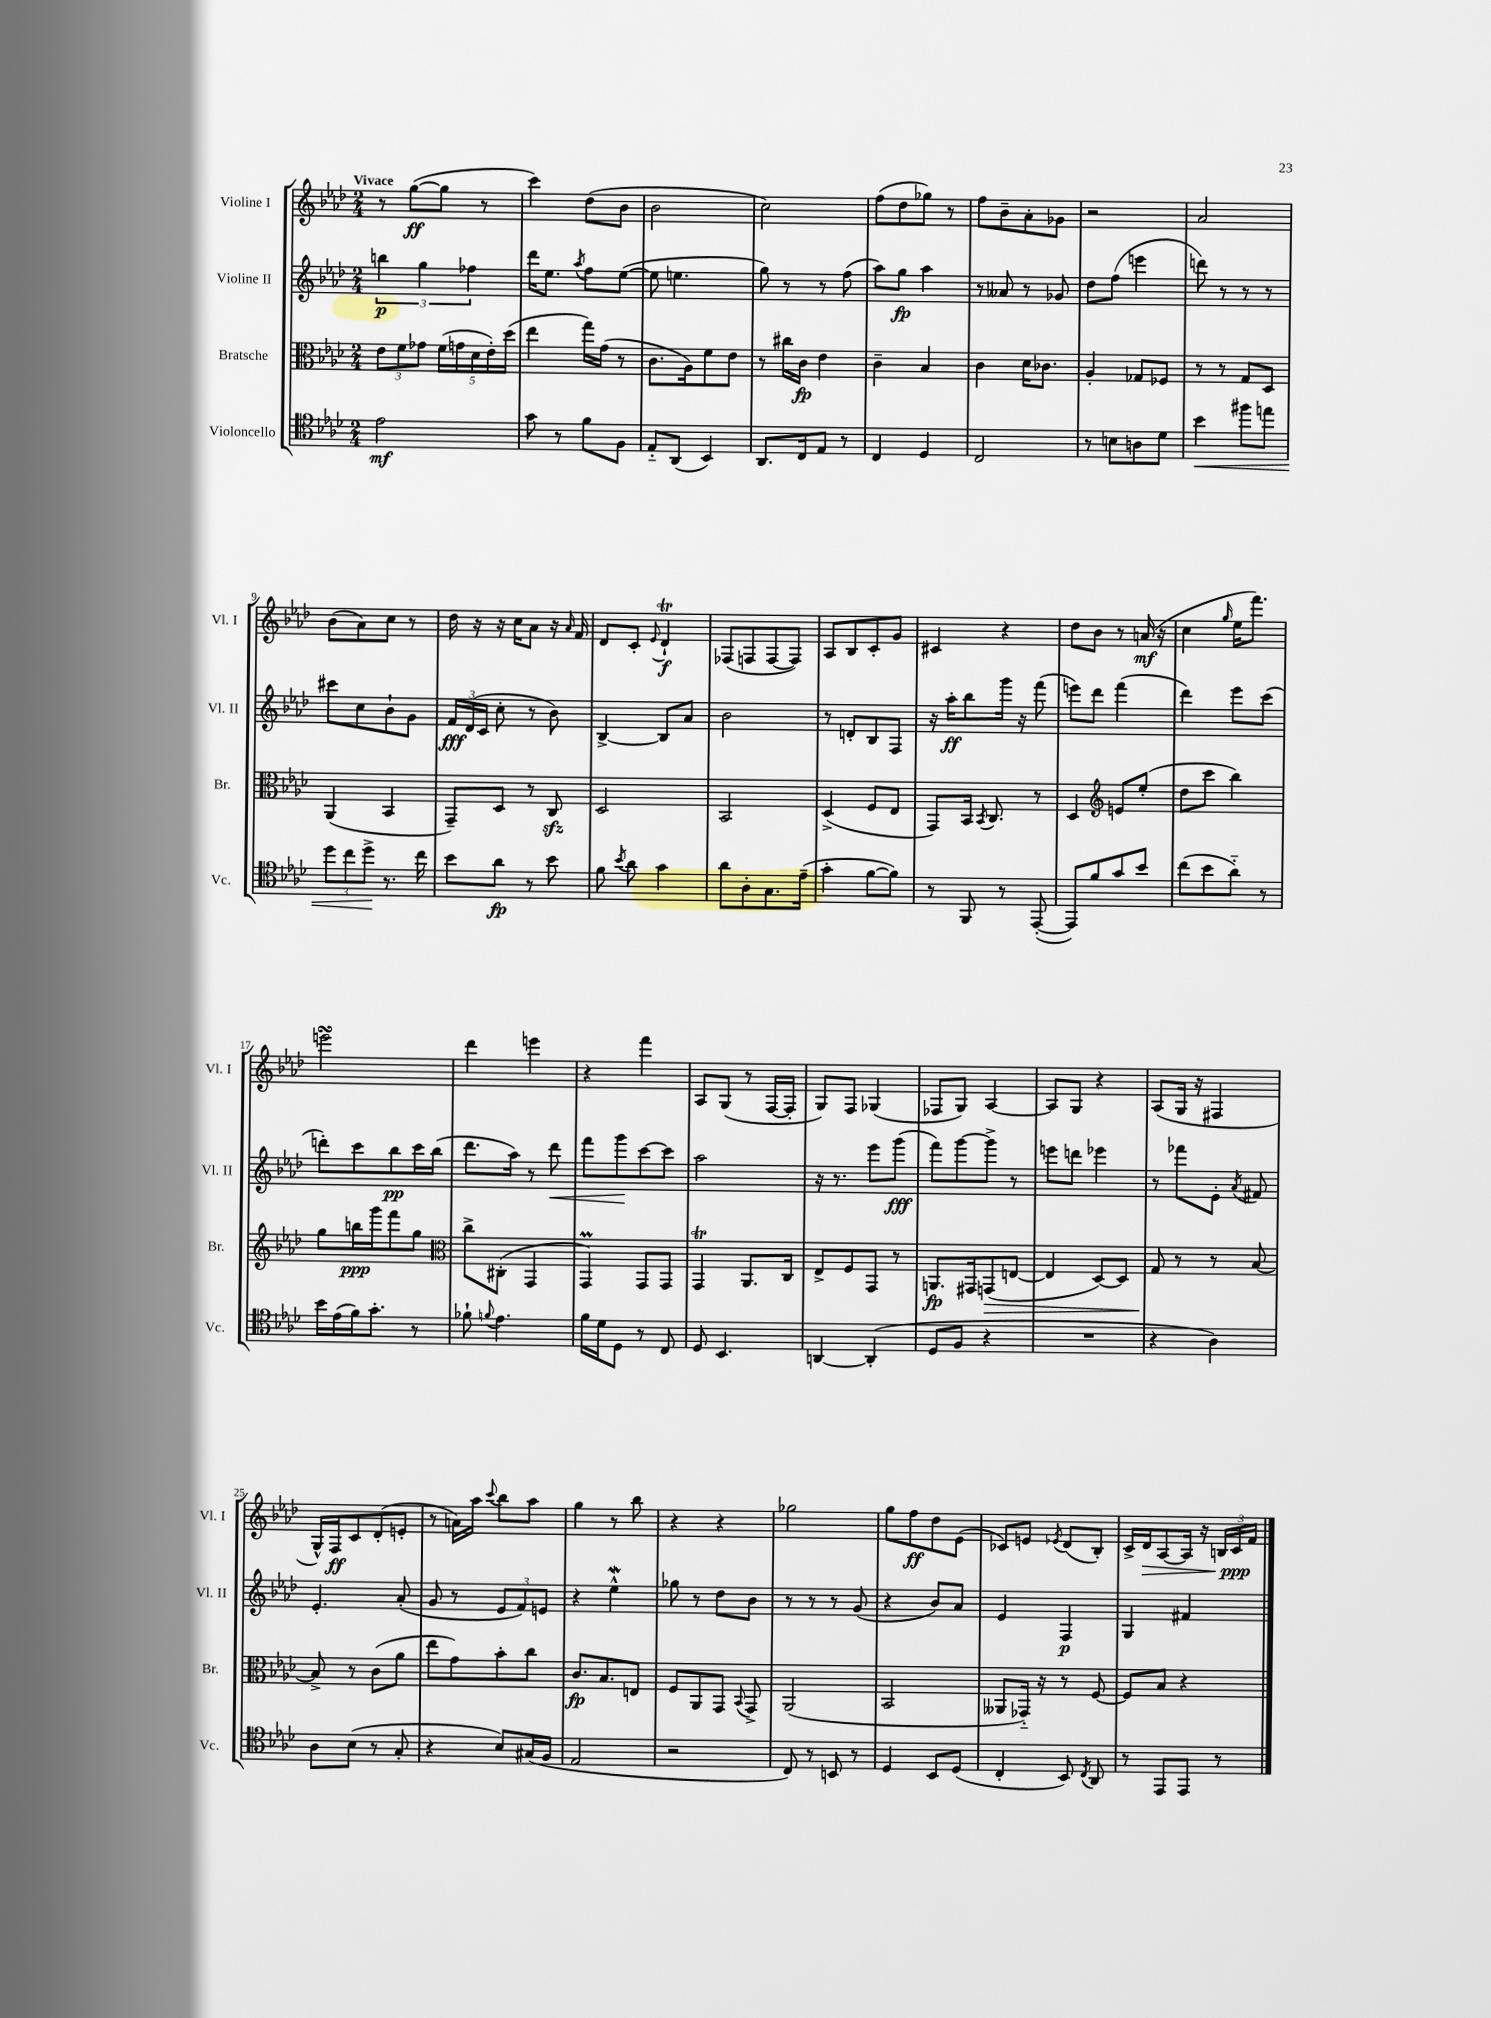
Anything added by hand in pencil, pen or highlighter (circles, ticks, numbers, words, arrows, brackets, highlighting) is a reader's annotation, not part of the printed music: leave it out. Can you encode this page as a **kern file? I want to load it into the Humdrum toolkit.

**kern	**kern	**kern	**kern
*staff4	*staff3	*staff2	*staff1
*clefC4	*clefC3	*clefG2	*clefG2
*k[b-e-a-d-]	*k[b-e-a-d-]	*k[b-e-a-d-]	*k[b-e-a-d-]
*M2/4	*M2/4	*M2/4	*M2/4
2e-\	12e-\L	6bb\	8r
.	12f\	.	.
.	.	.	([8gg\L
.	12g-\J	6gg\	.
.	(20f\LL	.	8gg\]J
.	20g\	.	.
.	.	6ff-\	.
.	20d-\	.	.
.	.	.	8r
.	20e-'\)	.	.
.	(20dd-\JJ	.	.
=	=	=	=
8g\	4ee-\	16ddd-\LK	4ccc\)
.	.	8.ee-\J	.
8r	.	.	.
.	.	8qaa-/	.
8f\L	16gg\LL)	8ff\L	(8dd-\L
.	(16g\JJ	.	.
8F\J	8r	([8ee-\J	8b-\J
=	=	=	=
8E-'~/L	8.c\L	8ee-\]	2b-\
(8AA-/J	.	4.ee\	.
.	16A-\k)	.	.
4BB-/)	8f\	.	.
.	8e-\J	.	.
=	=	=	=
8.AA-/L	8r	8gg\)	2cc\)
.	16cc#\LL	8r	.
16C/k	16c\JJ	.	.
8E-/J	4e-\	8r	.
8r	.	(8ff\	.
=	=	=	=
4C/	4c~\	8aa-\L)	(8ff\L
.	.	8gg\J	8dd-\
4D-/	4B-/	4aa-\	8gg-\J)
.	.	.	8r
=	=	=	=
2C/	4c\	8r	8ff\L
.	.	8a--/	8b-~\
.	16d-\LK	8r	8a-'\
.	8.c-\J	.	.
.	.	8g-/	8g-\J
=	=	=	=
8r	4A-'/	8dd-\L	2r
8B\L	.	(8ff\J	.
8A\	8G-/L	4eee\	.
8d-\J	8F-/J	.	.
=	=	=	=
4b-\	8r	8ddd\)	2a-/
.	8r	8r	.
8ff#\L	8G/L	8r	.
8ee\J	8D-/J	8r	.
=	=	=	=
12dd-\L	(4AA-/	8ccc#\L	(8b-\L
12cc\	.	.	.
.	.	8cc\	8a-\)
12dd-^\J	.	.	.
8.r	4BB-/	8b-`\	8cc\J
.	.	8g\J	8r
16cc\	.	.	.
=	=	=	=
8b-\L	8GG~/L)	24f/LL	16dd-\
.	.	(24d-/	.
.	.	.	16r
.	.	24c/JJ	.
8a-\J	8D-/J	8cc'\	16r
.	.	.	16cc\LK
8r	8r	8r	8a-\J
8b-\	8C/	8b-\)	16r
.	.	.	16qqa-/
.	.	.	16f/
=	=	=	=
8f\	2D-/	[4B-^/	8d-/L
8qb-/	.	.	.
8a-\	.	.	8c'/J
.	.	.	8qqe-/
4g\	.	8B-/]L	4d-`/
.	.	8a-/J	.
=	=	=	=
8a-\L	2BB-/	2b-\	(8F-/L
8A-'\	.	.	8F/
8.G\	.	.	[8F/
.	.	.	8F/]J)
(16e-~\Jk	.	.	.
=	=	=	=
4g'\	(4D-^/	8r	8A-/L
.	.	8d'/L	8B-/
[8f\L	8F/L	8B-/	8c'/
8f\]J)	8E-/J	8F/J	8g/J
=	=	=	=
8r	8GG/L)	16r	4c#/
.	.	16aa-'\LK	.
8FF/	16BB-/Jk	8bb-\	.
.	8qBB-/	.	.
.	8.C/	.	.
8r	.	16ggg\Jk	4r
.	.	16r	.
([8EE-'/	8r	(8fff\	.
=	=	=	=
8EE-/]L)	4D-/	8eee\L)	8dd-\L
8f/	.	8ddd-\J	8b-\J
*	*clefG2	*	*
8g/	8e/L	(4fff\	8r
8b-/J	(8ee-'/J	.	(16a/
.	.	.	16r
=	=	=	=
(8cc\L	8dd-\L	4ddd-\)	4cc\
8b-\	8ccc\J	.	.
.	.	.	16qqgg/
8a-'~\J)	4bb-\)	8eee-\L	16ee-\LK
.	.	.	8.fff\J)
8r	.	(8ccc\J	.
=	=	=	=
16b-\LL	8gg\L	8ddd'\L)	2eee\
(16e-\	.	.	.
16f\J)	16bb\L	8ccc\	.
8.g'\J	16ggg\J	.	.
.	8fff\	8bb-\	.
8r	8gg\J	16ccc\L	.
.	.	(16bb-\JJ	.
=	=	=	=
*	*clefC3	*	*
8f-`\	8cc^\L	8.ddd-\L	4ddd-\
8qqf/	.	.	.
4.e-\	(8C#'\J	.	.
.	.	16aa-\Jk)	.
.	4GG/	8r	4eee\
.	.	8ddd-\	.
=	=	=	=
16f\LL	4GG/)	8fff\L	4r
16d-\J	.	.	.
8D-\J	.	8ggg\	.
8r	8GG/L	[8ccc\	4fff\
8C/	8GG/J	8ccc\]J	.
=	=	=	=
8D-/	4GG/	2aa-\	8A-/L
4.BB-/	.	.	(8G/J
.	8.AA-/L	.	8r
.	.	.	[16F/LL
.	16C/Jk	.	16F'/]JJ
=	=	=	=
[4AA/	8E-^/L	16r	8G/L)
.	.	8.r	.
.	8F/	.	8F/J
(4AA'/]	8GG/J	8eee-\L	(4G-/
.	8r	(8ggg\J	.
=	=	=	=
8D-/L	8.AA/L	8fff\L)	8F-/L
8F/J	.	[8ggg\	8G/J)
.	16GG#/k	.	.
4r	(8GG/	8ggg^\]J	[4A-/
.	[8E/J	8r	.
=	=	=	=
2r	4E/]	8eee\L	8A-/]L
.	.	8ddd\J	8G/J
.	[8D-/L)	4eee-\	4r
.	8D-/]J	.	.
=	=	=	=
4r	8G/	8r	(8A-/L
.	8r	8fff-\L	16G/Jk
.	.	.	16r
4A-\)	8r	8e-'\J	4F#/
.	.	8qa-/	.
.	[8B-/	8f#/	.
=	=	=	=
8A-\L	8B-^/]	4.e-'/	16G^^/LL)
.	.	.	16F/J
(8B-\J	8r	.	8c/
8r	(8c\L	.	(8d-'/
8G'/	8a-\J	(8a-'/	8e'/J
=	=	=	=
4r	8ee-\L	8g/	8r
.	8g\)	8r	16a\LL)
.	.	.	16aa-\JJ
.	.	.	8qqccc/
8B-/L)	8b-'\	12e-/L	8bb-\L
.	.	12f/)	.
(16G#/L	8cc\J	.	8aa-\J
.	.	12e/J	.
16F/JJ	.	.	.
=	=	=	=
2E-/	8.c/L	4r	4gg\
.	8.B-/	.	.
.	.	4ee-^^\	8r
.	8E/J	.	8bb-\
=	=	=	=
2r	8F/L	8gg-\	4r
.	8AA-/	8r	.
.	8GG/J	8dd-\L	4r
.	8qqBB-/	.	.
.	8GG^/	8b-\J	.
=	=	=	=
8C/)	(2AA-/	8r	2gg-\
8r	.	8r	.
8BB/	.	8r	.
8r	.	(8g/	.
=	=	=	=
4D-/	2BB-/	4r	8gg\L
.	.	.	8ff\
8BB-/L	.	8b-/L)	8dd-\
(8D-/J	.	8a-/J	(8e-\J
=	=	=	=
4C'/	8AA--/L	4e-/	8c-/L)
.	16GG-'~/Jk)	.	8e/J
.	16r	.	.
.	.	.	8qe-/
8BB-/)	8r	4F/	(8d-/L
8qC/	.	.	.
8AA-/	[8F/	.	8B-'/J)
=	=	=	=
8r	8F/]L	4G/	16c^/LL
.	.	.	16d-/J
8EE-/L	8B-/J	.	[8A-/
8EE-/J	4r	4f#/	16A-/]Jk
.	.	.	16r
8r	.	.	24B/LL
.	.	.	24c/
.	.	.	24f/JJ
==	==	==	==
*-	*-	*-	*-
